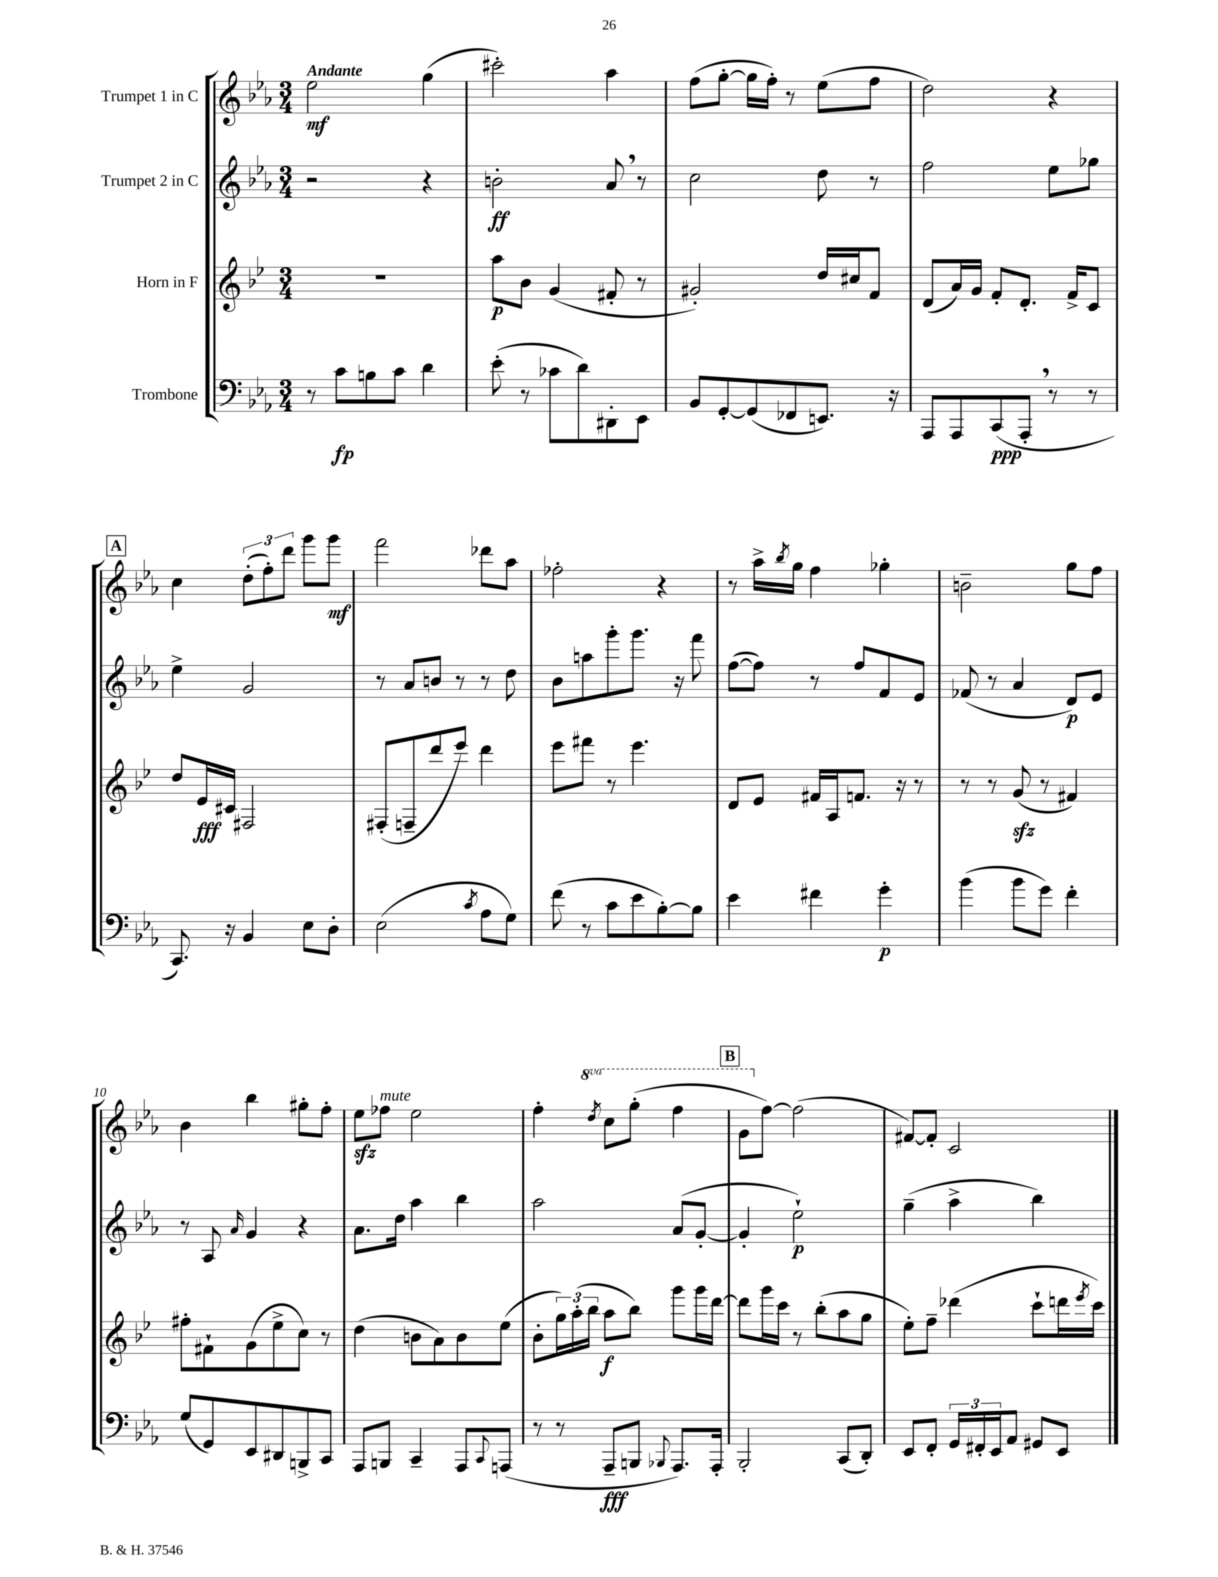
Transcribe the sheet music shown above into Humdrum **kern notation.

**kern	**kern	**kern	**kern
*staff4	*staff3	*staff2	*staff1
*clefF4	*clefG2	*clefG2	*clefG2
*k[b-e-a-]	*k[b-e-]	*k[b-e-a-]	*k[b-e-a-]
*M3/4	*M3/4	*M3/4	*M3/4
8r	2.r	2r	2ee-
8c	.	.	.
8B	.	.	.
8c	.	.	.
4d	.	4r	(4gg
=	=	=	=
(8e-'	8aa	2b'	2ccc#')
8r	8b-	.	.
8c-	(4g	.	.
8d)	.	.	.
8DD#'	8f#'	8a-	4aa-
8EE-	8r	8r	.
=	=	=	=
8BB-	2g#')	2cc	(8ff
[8GG'	.	.	[8gg'
(8GG]	.	.	16gg]
.	.	.	16ff')
8FF-	.	.	8r
8.EE)	16dd	8dd	(8ee-
.	16cc#	.	.
.	8f	8r	8ff
16r	.	.	.
=	=	=	=
8AAA-	(8d	2ff	2dd)
8AAA-	16a)	.	.
.	16g	.	.
(8CC	8f'	.	.
8AAA-'	8.d'	.	.
8r	.	8ee-	4r
.	16f^	.	.
8r	8c	8gg-	.
=	=	=	=
8.CC)	8dd	4ee-^	4cc
.	16e-	.	.
16r	16c#	.	.
4BB-	2F#	2g	(12dd'
.	.	.	12ff')
.	.	.	12ddd
8E-	.	.	8ggg
8D'	.	.	8ggg
=	=	=	=
(2E-	(8F#'	8r	2fff
.	8F~	8a-	.
.	8ddd	8b	.
.	8eee-)	8r	.
8qc	.	.	.
8A-	4ddd	8r	8ddd-
8G)	.	8dd	8aa-
=	=	=	=
(8f	8eee-	8b-	2ff-'
8r	8fff#	8aa	.
8c	8r	8ggg'	.
8e-	4.eee-	8.ggg	.
[8B-')	.	.	4r
.	.	16r	.
8B-]	.	8fff	.
=	=	=	=
4e-	8d	([8ff	8r
.	8e-	8ff])	16aa-^
.	.	.	8qbb-
.	.	.	16gg
4f#	16f#	8r	4ff
.	16A	.	.
.	8.f	8ff	.
4g'	.	8f	4gg-'
.	16r	.	.
.	8r	8e-	.
=	=	=	=
(4b-	8r	(8f-	2b~
.	8r	8r	.
8b-	(8g	4a-	.
8g)	8r	.	.
4f'	4f#)	8d)	8gg
.	.	8e-	8ff
=	=	=	=
(8G	8ff#'	8r	4b-
8GG)	8f#`	8A-	.
.	.	16qqa-	.
8EE-	(8g	4g	4bb-
8DD#	8ee-^	.	.
8BBB^	8cc)	4r	8gg#'
8CC	8r	.	8ff'
=	=	=	=
8AAA-	(4dd	8.a-	8ee-
8BBB	.	.	8ff-
.	.	16dd	.
4CC~	8b	4aa-	2ee-
.	8a)	.	.
8AAA-	8b	4bb-	.
8qqCC	.	.	.
(8AAA	(8ee-	.	.
=	=	=	=
8r	8b-'	2aa-	4ff'
8r	24gg)	.	.
.	(24aa'	.	.
.	24bb-	.	.
.	.	.	8qddd
8AAA-~	8aa	.	8ccc
8BBB	8bb-)	.	(8ggg'
8qqBBB-	.	.	.
8.AAA-)	8ggg	(8a-	4fff
.	16ggg	[8g'	.
16AAA-'	[16ddd	.	.
=	=	=	=
2BBB-'	8ddd]	4g']	8gg
.	16ggg	.	[8ff)
.	16ccc	.	.
.	8r	2ee-`)	(2ff]
.	(8bb-'	.	.
(8CC	8aa	.	.
8DD')	8gg	.	.
=	=	=	=
8EE-	8ee-')	(4gg~	[8f#)
8FF'	8ff~	.	8f#']
24GG	(4ddd-	4aa-^	2c
24FF#'	.	.	.
24EE-	.	.	.
8AA-	.	.	.
8GG#	8ccc`	4bb-)	.
8EE-	16ddd	.	.
.	8qeee-	.	.
.	16ccc)	.	.
==	==	==	==
*-	*-	*-	*-
